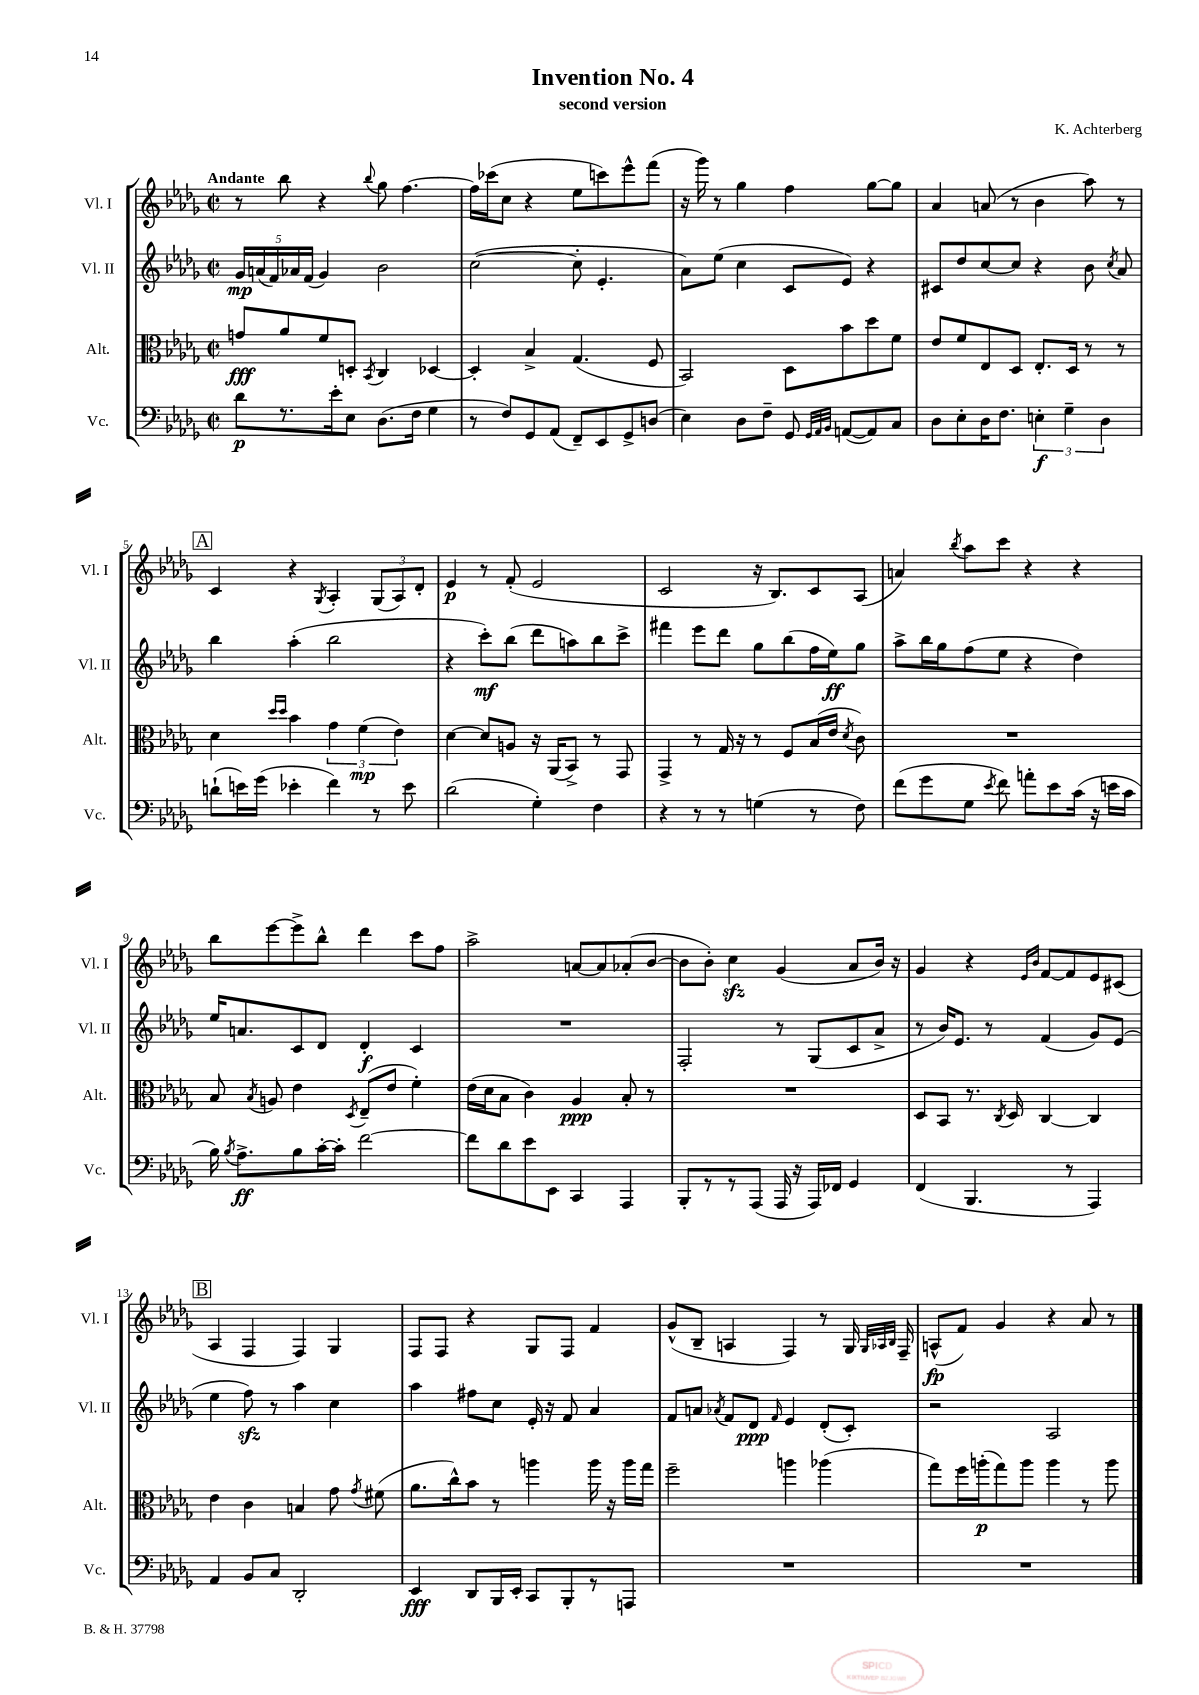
\header { title = "Invention No. 4" composer = "K. Achterberg" subtitle = "second version" }
<<
\new StaffGroup <<
\new Staff = "s0" \with { instrumentName = "Vl. I" shortInstrumentName = "Vl. I" } {
    \clef treble \key des \major \defaultTimeSignature \time 2/2 \tempo "Andante"
    \autoBeamOff r8 bes''8 r4 \appoggiatura { bes''8 } ges''8 f''4.~ |
    f''16[ ces'''16( c''8] r4 ees''8[ c'''8) ees'''8-^ f'''8]( |
    r16 ges'''16) r8 ges''4 f''4 ges''8[~ ges''8] |
    aes'4 a'8( r8 bes'4 aes''8) r8 |
    \mark \markup { \box "A" } c'4 r4 \acciaccatura { ges8 } aes4-. \tuplet 3/2 { ges8[( aes8) des'8]-. } |
    ees'4\p r8 f'8-.( ees'2 |
    c'2 r16 bes8.[) c'8 aes8]( |
    a'4) \acciaccatura { bes''8 } aes''8[ c'''8] r4 r4 |
    bes''8[ ees'''8~ ees'''8-> bes''8]-^ des'''4 c'''8[ f''8] |
    aes''2-> a'8[~ a'8 aes'8-.( bes'8]~ |
    bes'8[ bes'8]-.) c''4\sfz ges'4( aes'8[ bes'16]) r16 |
    ges'4 r4 \grace { ees'16[ bes'16] } f'8[~ f'8 ees'8 cis'8]( |
    \mark \markup { \box "B" } aes4 f4 f4) ges4 |
    f8[ f8] r4 ges8[ f8] f'4 |
    ges'8[-^( bes8]-- a4 f4) r8 ges16 \grace { ges32[ aes32 bes32] } f16-- |
    a8[-^\fp( f'8]) ges'4 r4 aes'8 r8 \bar "|." |
}
\new Staff = "s1" \with { instrumentName = "Vl. II" shortInstrumentName = "Vl. II" } {
    \clef treble \key des \major \defaultTimeSignature \time 2/2
    \autoBeamOff \tuplet 5/4 { ges'16[\mp a'16( f'16) aes'16 f'16]( } ges'4) bes'2 |
    c''2~( c''8-. ees'4.-. |
    aes'8[) ees''8]( c''4 c'8[ ees'8]) r4 |
    cis'8[ des''8 c''8~ c''8] r4 bes'8 \acciaccatura { c''8 } aes'8 |
    \mark \markup { \box "A" } bes''4 aes''4-.( bes''2 |
    r4 c'''8[-.\mf) bes''8]( des'''8[ a''8) bes''8 c'''8]-> |
    fis'''4 ees'''8[ des'''8] ges''8[ bes''8( f''16 ees''16\ff) ges''8] |
    aes''8[-> bes''16 ges''16 f''8( ees''8] r4 des''4) |
    ees''16[ a'8. c'8 des'8] des'4-.\f c'4 |
    R1 |
    f2-. r8 ges8[( c'8 aes'8]-> |
    r8 bes'16[) ees'8.] r8 f'4( ges'8[) ees'8]( |
    \mark \markup { \box "B" } ees''4 f''8\sfz) r8 aes''4 c''4 |
    aes''4 fis''8[ c''8] ees'16-. r16 f'8 aes'4 |
    f'8[ a'8] \acciaccatura { aes'8 } f'8[ des'8]\ppp \grace { f'16 } ees'4 des'8[-.( c'8]-.) |
    r2 aes2 \bar "|." |
}
\new Staff = "s2" \with { instrumentName = "Alt." shortInstrumentName = "Alt." } {
    \clef alto \key des \major \defaultTimeSignature \time 2/2
    \autoBeamOff g'8[\fff aes'8 f'8 d8]-. \acciaccatura { bes,8 } c4 des4~ |
    des4-. bes4-> ges4.( f8 |
    bes,2) des8[ bes'8 des''8 f'8] |
    ees'8[ f'8 ees8 des8] ees8.[-. des16] r8 r8 |
    \mark \markup { \box "A" } des'4 \grace { des''16[ des''16] } bes'4 \tuplet 3/2 { ges'4 f'4\mp( ees'4) } |
    des'4~ des'8[ a8] r16 aes,16[( bes,8]->) r8 ges,8 |
    ges,4-> r8 ges16 r16 r8 f8[ bes16( ees'16] \acciaccatura { des'8 } c'8) |
    R1 |
    bes8 \acciaccatura { bes8 } a8 ees'4 \acciaccatura { des8 } ees8[--( ees'8] f'4-.) |
    ees'16[( des'16 bes8] c'4) aes4\ppp bes8-. r8 |
    R1 |
    des8[ bes,8] r8. \acciaccatura { c8 } des16 c4~ c4 |
    \mark \markup { \box "B" } ees'4 c'4 b4 ges'8 \acciaccatura { ges'8 } fis'8( |
    aes'8.[ c''16-^) bes'8] r8 a''4 a''16 r16 a''16[ ges''16] |
    f''2-- a''4 aes''4( |
    ges''8[) f''16 a''16-.\p( ges''8) a''8] a''4 r8 a''8 \bar "|." |
}
\new Staff = "s3" \with { instrumentName = "Vc." shortInstrumentName = "Vc." } {
    \clef bass \key des \major \defaultTimeSignature \time 2/2
    \autoBeamOff des'8[\p r8. ees'16-. ees8] des8.[( f16] ges4 |
    r8 f8[) ges,8 aes,8]( f,8[--) ees,8 ges,8-> d8]( |
    ees4) des8[ f8]-- ges,8 \grace { ges,32[ aes,32 bes,32] } a,8[~( a,8) c8] |
    des8[ ees8-. des16 f8.] \tuplet 3/2 { e4-.\f ges4-- des4 } |
    \mark \markup { \box "A" } d'8[-!( e'16) ges'16]( ees'4-. f'4) r8 ees'8 |
    des'2( ges4-.) f4 |
    r4 r8 r8 g4( r8 f8) |
    f'8[( ges'8 ges8] \acciaccatura { ees'8 } f'8) a'8[-. ees'8 c'16]( r16 e'16[ c'16] |
    bes16) \acciaccatura { bes8 } aes8.[->\ff bes8 c'16~-. c'16]-. f'2~ |
    f'8[ des'8 ees'8 ees,8] c,4 aes,,4 |
    bes,,8[-. r8 r8 aes,,8]( aes,,16 r16 aes,,16[) fes,16] ges,4 |
    f,4( bes,,4. r8 aes,,4) |
    \mark \markup { \box "B" } aes,4 bes,8[ c8] des,2-. |
    ees,4\fff des,8[ bes,,16 ees,16]-. c,8[ bes,,8-. r8 a,,8] |
    R1 |
    R1 \bar "|." |
}
>>
>>
